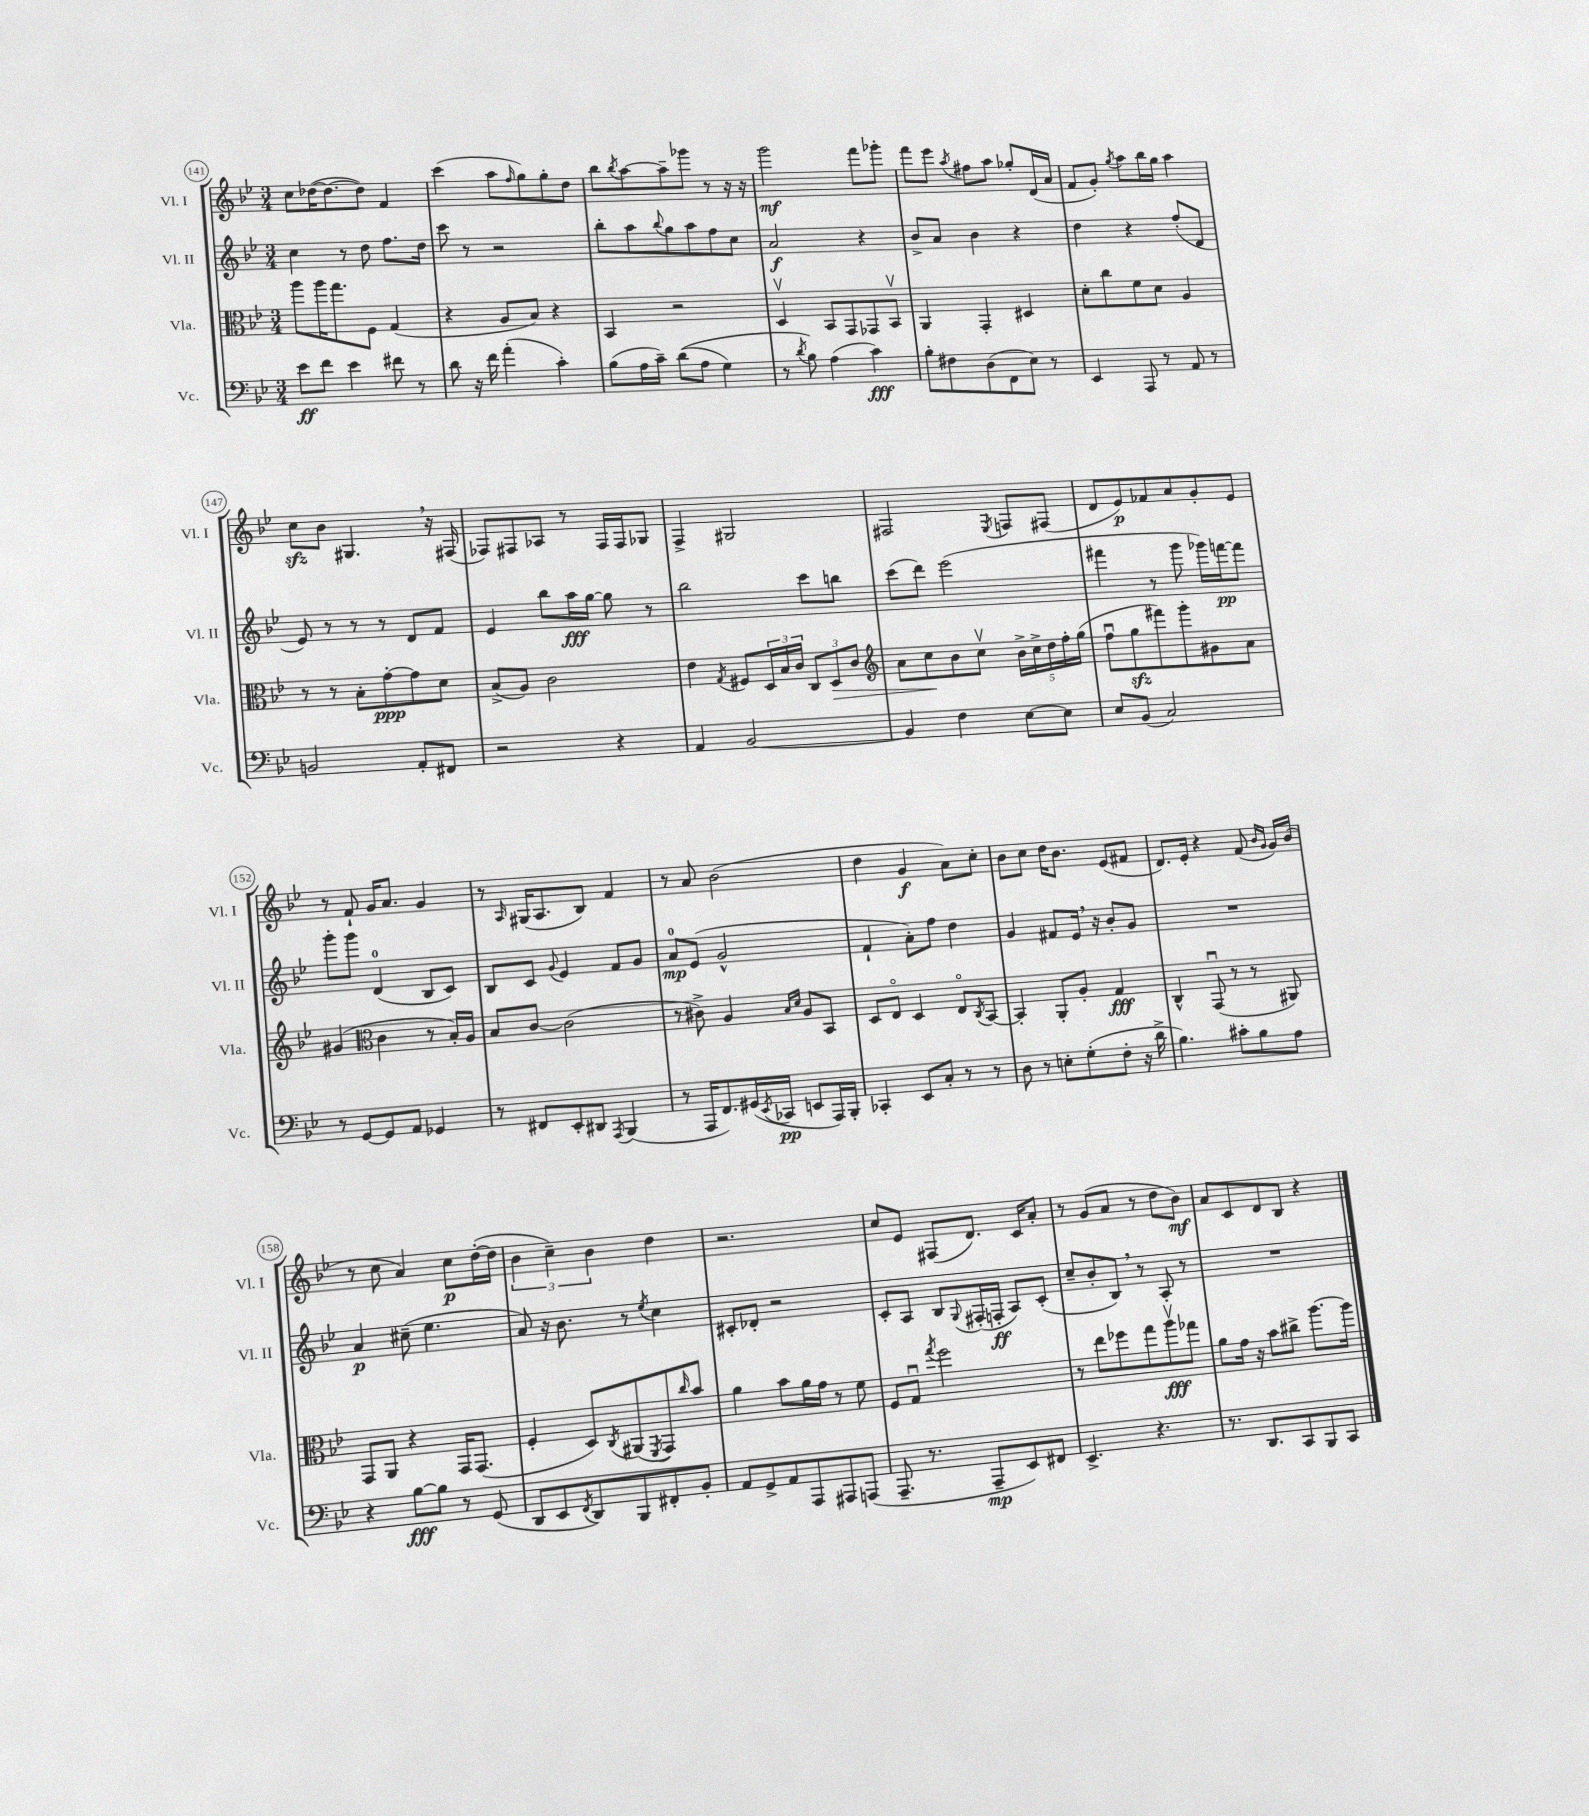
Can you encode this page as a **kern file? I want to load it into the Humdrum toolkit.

**kern	**kern	**kern	**kern
*staff4	*staff3	*staff2	*staff1
*clefF4	*clefC3	*clefG2	*clefG2
*k[b-e-]	*k[b-e-]	*k[b-e-]	*k[b-e-]
*M3/4	*M3/4	*M3/4	*M3/4
8e-	8aa	4cc	8cc
8f	16aa	.	([16dd-
.	8.gg	.	8.dd-_
4e-	.	8r	.
.	8F	8dd	8dd-])
8f#	(4G	8.ff	4f
8r	.	.	.
.	.	16dd	.
=	=	=	=
8d	4r	8ccc	(4ccc
16r	.	8r	.
16f	.	.	.
(4a'	8A	2r	8aa
.	.	.	16qqff
.	8B-)	.	8gg)
4c')	4r	.	8gg'
.	.	.	8dd
=	=	=	=
(8B-	4BB-	8bb-'	8bb-
.	.	.	8qbb-
16A	.	8aa	[8aa
16c~)	.	.	.
.	.	8qqbb-	.
&((8d	2r	8gg	8aa~]
8A	.	8aa	8ggg-
4G)	.	8ff	8r
.	.	8cc	16r
.	.	.	16r
=	=	=	=
8r	4Dv	2a	2ggg
8qd	.	.	.
8B-&)	.	.	.
(4A	8BB-	.	.
.	8GG	.	.
4c)	8GG-	4r	8fff
.	8BB-v	.	8ggg-'
=	=	=	=
8B-'	4AA	8b-^	8fff
8F#	.	8a	8eee-
.	.	.	8qaa
(8D	4GG'	4b-	8ff#
8FF	.	.	8aa
8E-)	4D#	4r	8gg-'
8r	.	.	(16d
.	.	.	16a
=	=	=	=
4EE-	8d'	4dd	8f
.	8cc	.	8g')
.	.	.	8qgg
8AAA	8f	4r	8aa
8r	8d	.	16bb-
.	.	.	16gg
8AA	4A	(8ff'	4aa
8r	.	8d	.
=	=	=	=
2BB	8r	8e-)	8cc
.	8r	8r	8b-
.	8B-'	8r	4.G#
.	[8g'	8r	.
8AA'	8g]	8d	.
8FF#	8d	8f	16r
.	.	.	(16F#
=	=	=	=
2r	(8B-^	4e-	8F-)
.	8A)	.	8F#
.	2c	8bb-	8A-
.	.	16aa	8r
.	.	[16gg	.
4r	.	8gg]	16F#
.	.	.	16F#
.	.	8r	8G-
=	=	=	=
4AA	4e-	2bb-	4F^
.	8qG	.	.
[2BB-	8F#	.	2G#
.	24D	.	.
.	24B-	.	.
.	24c	.	.
.	12C	8ccc	.
.	12D	.	.
.	.	8bb	.
.	12c	.	.
=	=	=	=
*	*clefG2	*	*
4BB-]	8a	(8ccc	2F#
.	8cc	8ddd)	.
4F	8b-	(2eee-	.
.	8ccv	.	.
.	.	.	8qE-
[8E-	20b-^	.	8F
.	20cc^	.	.
.	20dd	.	.
8E-]	.	.	(8F#
.	20ff'	.	.
.	(20gg	.	.
=	=	=	=
8E-	8ffu	4fff#	8d
(8BB-	8gg	.	8e-)
2C)	8fff#)	8r	8f-
.	8ggg'	8ggg	8a
.	8g#	16ggg-)	8g'
.	.	[16fff	.
.	8a	8fff]	8e-
=	=	=	=
8r	(4g#	8ggg'	8r
[8GG	.	8ggg	8f`
*	*clefC3	*	*
8GG]	4c	(4d	16g
.	.	.	8.a
8AA	.	.	.
4GG-	8r	8B-	4g
.	16B-')	8c)	.
.	16A	.	.
=	=	=	=
8r	8B-	8B-	8r
.	.	.	16qqA
8FF#	[8c	8c	(16G#
.	.	.	8.A
.	.	8qqg	.
8EE-'	(2c]	4e-	.
8DD#	.	.	8B-)
8qAAA	.	.	.
(4BBB-	.	8f	4f
.	.	8g	.
=	=	=	=
8r	8r	8a	8r
16AAA	8c#^)	(8e-	8a
8.FF)	.	.	.
.	4A	2g^^	(2b-
(16GG#	.	.	.
8qEE-	.	.	.
16CC-	.	.	.
.	16qqB-	.	.
.	16qqd	.	.
8EE	8A	.	.
16AAA)	8BB-	.	.
16BBB-'	.	.	.
=	=	=	=
4CC-'	8D	4f`	4dd
.	8E-o	.	.
8EE-	4D	8a')	4g
8C'	.	8ff	.
8r	8E-o	4dd	8a)
.	8qC	.	.
8r	[8BB-	.	8cc'
=	=	=	=
8D	4BB-']	4g	8b-
8r	.	.	8cc
8E'	8AA'	8f#	16dd
.	.	.	8.b-
(8G'	8A'	16e-	.
.	.	16r	.
8F'	4G	8b-'	(8e-
16r	.	8g	8f#
16d^	.	.	.
=	=	=	=
4.B-)	4C^^	2.r	8.d)
.	.	.	16e-'
.	(8GGu	.	4r
8c#'	8r	.	.
8B-	8r	.	(8f
.	.	.	16qqb-
.	.	.	16qqg
8A	8AA#)	.	16g)
.	.	.	(16b-
=	=	=	=
4r	8GG	4a	8r
.	8AA	.	8cc
[8B-	4r	(8cc#~	4a)
8B-]	.	4.ee-	.
8r	16GG	.	8cc
.	(8.GG	.	.
(8GG	.	.	([16dd'
.	.	.	16dd]
=	=	=	=
8DD	4F'	8a)	6b-
8EE-	.	16r	.
.	.	.	6cc~)
.	.	8.b-	.
8qFF	.	.	.
8DD)	8D)	.	.
.	.	.	6b-
.	8qC	.	.
8BBB-	(8AA#	8r	.
.	8qFF	8qee-	.
8FF#'	8GG)	4cc	4dd
.	16qqcc	.	.
8BB-'	8b-	.	.
=	=	=	=
8AA	4a	8c#'	2.r
8GG^	.	8d-'	.
8AA	8b-	2r	.
8AAA	16a	.	.
.	16g	.	.
8AAA#	8r	.	.
(8AAA	8f	.	.
=	=	=	=
8.AAA~	8F	8c'	8cc
.	8Gu	8A	8e-
8.r	.	.	.
.	8qgg	.	.
.	2ff	8B-	(8F#
.	.	8qqG	.
8AAA~	.	(16F#'	8.d)
.	.	16F'	.
8EE-)	.	8A)	.
.	.	.	16c
8FF#	.	(8c'	8a'
=	=	=	=
4.EE-^	8r	8cc~	8r
.	8ee-	8b-'	(8g
.	8ff-	8B-)	8a
4.r	8gg	8r	8r
.	8aav	8A'	8dd
.	8gg-	8r	8b-)
=	=	=	=
8.r	8a	2.r	8a
.	16g	.	8c
8.DD	16r	.	.
.	8b-	.	8d
8CC	8cc#^	.	8B-
8BBB-	[8.aa	.	4r
8CC	.	.	.
.	16aa]	.	.
==	==	==	==
*-	*-	*-	*-
